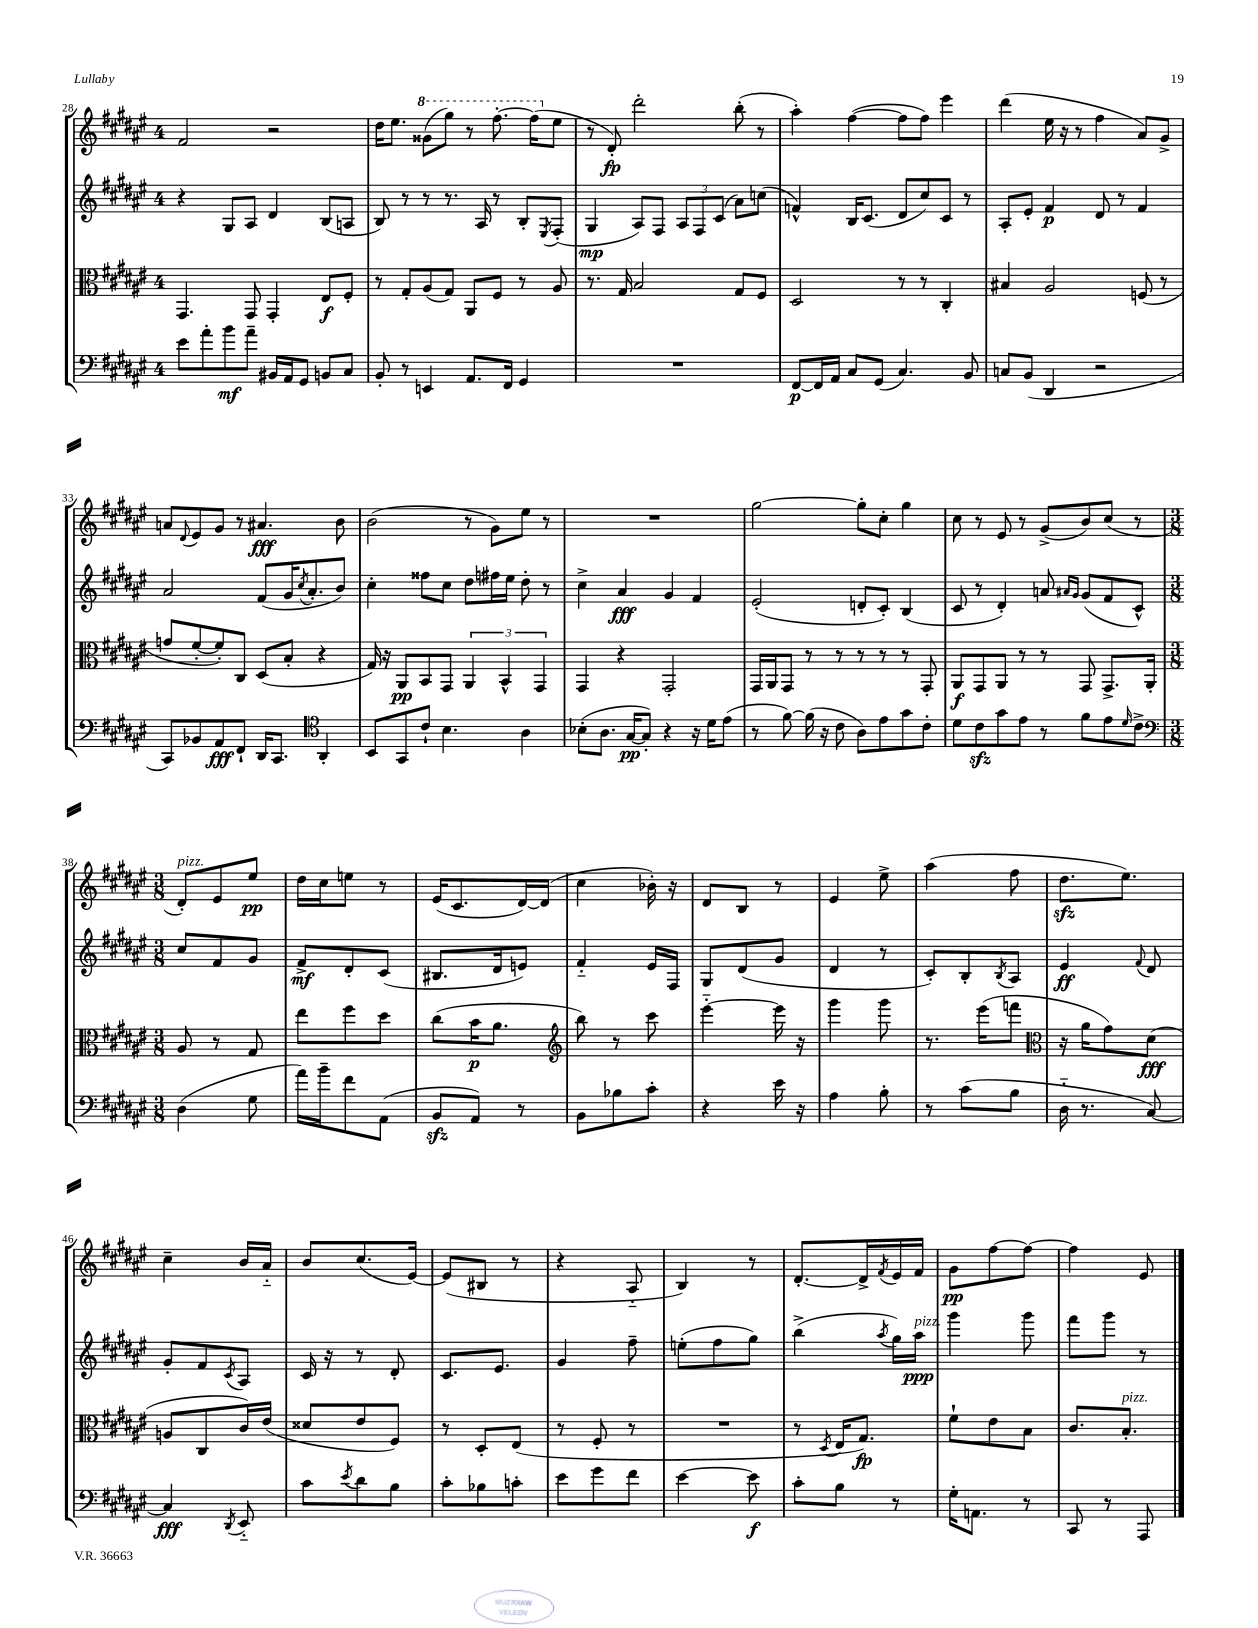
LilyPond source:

<<
\new StaffGroup <<
\new Staff = "s0" {
    \clef treble \key fis \major \once \override Staff.TimeSignature.style = #'single-digit \time 4/4
    fis'2 r2 |
    dis''16 eis''8. \ottava #1 gisis''8( gis'''8) r8 fis'''8.~-. fis'''16( \ottava #0 eis''8 |
    r8 dis'8-.\fp) dis'''2-. b''8-.( r8 |
    ais''4-.) fis''4~( fis''8 fis''8) eis'''4 |
    dis'''4( eis''16 r16 r8 fis''4 ais'8) gis'8-> |
    a'8 \appoggiatura { dis'8 } eis'8 gis'8 r8 ais'4.\fff b'8 |
    b'2( r8 gis'8) eis''8 r8 |
    R1 |
    gis''2~ gis''8-. cis''8-. gis''4 |
    cis''8 r8 eis'8 r8 gis'8->( b'8) cis''8( r8 |
    \numericTimeSignature \time 3/8 dis'8-.^\markup { \italic "pizz." }) eis'8 eis''8\pp |
    dis''16 cis''16 e''8 r8 |
    eis'16( cis'8. dis'16~) dis'16( |
    cis''4 bes'16-.) r16 |
    dis'8 b8 r8 |
    eis'4 eis''8-> |
    ais''4( fis''8 |
    dis''8.\sfz eis''8.) |
    cis''4-- b'16 ais'16-_ |
    b'8 cis''8.( eis'16~) |
    eis'8( bis8 r8 |
    r4 ais8-_ |
    b4) r8 |
    dis'8.~-. dis'16-> \acciaccatura { fis'8 } eis'16 fis'16 |
    gis'8\pp fis''8~ fis''8~ |
    fis''4 eis'8 \bar "|." |
}
\new Staff = "s1" {
    \clef treble \key fis \major \once \override Staff.TimeSignature.style = #'single-digit \time 4/4
    r4 gis8 ais8 dis'4 b8( a8 |
    b8) r8 r8 r8. ais16 r8 b8-. \acciaccatura { eis8 } fis8-.( |
    gis4\mp ais8) fis8 \tuplet 3/2 { ais8 fis8 cis'8( } ais'8) c''8( |
    f'4-^) b16 cis'8.( dis'8 cis''8) cis'8 r8 |
    ais8-. eis'8-. fis'4\p dis'8 r8 fis'4 |
    ais'2 fis'8( gis'16 \acciaccatura { cis''8 } ais'8.-. b'8) |
    cis''4-. fisis''8 cis''8 dis''8 fis''16 eis''16 dis''8-. r8 |
    cis''4-> ais'4\fff gis'4 fis'4 |
    eis'2-.( d'8-. cis'8-.) b4( |
    cis'8 r8 dis'4-.) a'8 \grace { ais'16 gis'16 } gis'8( fis'8 cis'8-^) |
    \numericTimeSignature \time 3/8 cis''8 fis'8 gis'8 |
    fis'8->\mf dis'8-. cis'8( |
    bis8. dis'16 e'8) |
    fis'4-_ eis'16 fis16 |
    gis8 dis'8( gis'8 |
    dis'4 r8 |
    cis'8-.) b8-. \acciaccatura { b8 } ais8 |
    eis'4\ff \appoggiatura { fis'8 } dis'8 |
    gis'8-. fis'8 \acciaccatura { cis'8 } ais8 |
    cis'16 r16 r8 dis'8-. |
    cis'8. eis'8. |
    gis'4 fis''8-- |
    e''8-.( fis''8 gis''8) |
    b''4->( \acciaccatura { ais''8 } gis''16) ais''16\ppp^\markup { \italic "pizz." } |
    gis'''4 gis'''8 |
    fis'''8 gis'''8 r8 \bar "|." |
}
\new Staff = "s2" {
    \clef alto \key fis \major \once \override Staff.TimeSignature.style = #'single-digit \time 4/4
    gis,4. gis,8 gis,4-. eis8\f fis8-. |
    r8 gis8-. ais8( gis8) ais,8 fis8 r8 ais8 |
    r8. gis16 b2 gis8 fis8 |
    dis2 r8 r8 cis4-. |
    bis4 ais2 f8( r8 |
    g'8 fis'8~-. fis'8-.) cis8 dis8( b8-. r4 |
    gis16) r16 ais,8\pp b,8 gis,8 \tuplet 3/2 { ais,4 b,4-^ gis,4 } |
    gis,4 r4 gis,2-. |
    gis,16 ais,16 gis,8 r8 r8 r8 r8 r8 gis,8-. |
    ais,8\f gis,8 ais,8 r8 r8 gis,8 gis,8.-> ais,16-. |
    \numericTimeSignature \time 3/8 ais8 r8 gis8 |
    eis''8 fis''8 dis''8 |
    cis''8( b'16\p ais'8. |
    \clef treble b''8) r8 cis'''8 |
    eis'''4~-_ eis'''16 r16 |
    gis'''4 gis'''8 |
    r8. eis'''16( f'''8 |
    \clef alto r16 ais'16 gis'8) dis'8\fff( |
    a8 cis8 cis'16) eis'16( |
    disis'8 eis'8 fis8) |
    r8 dis8-. eis8( |
    r8 fis8-. r8 |
    R4. |
    r8 \acciaccatura { dis8 } eis16 gis8.\fp) |
    fis'8-! eis'8 b8 |
    cis'8. b8.-.^\markup { \italic "pizz." } \bar "|." |
}
\new Staff = "s3" {
    \clef bass \key fis \major \once \override Staff.TimeSignature.style = #'single-digit \time 4/4
    eis'8 ais'8-. b'8\mf ais'8-- bis,16 ais,16 gis,8 b,8 cis8 |
    b,8-. r8 e,4 ais,8. fis,16 gis,4 |
    R1 |
    fis,8~\p fis,16 ais,16 cis8 gis,8( cis4.) b,8 |
    c8 b,8( dis,4 r2 |
    cis,8) bes,8 ais,8\fff fis,8-! dis,16 cis,8. \clef tenor ais,4-. |
    b,8 gis,8 cis'8-! b4. ais4 |
    bes8-.( ais8. gis16~\pp gis8-.) r4 r16 dis'16 eis'8( |
    r8 fis'8~) fis'16( r16 cis'8 ais8) eis'8 gis'8 cis'8-. |
    dis'8 cis'8\sfz gis'8 eis'8 r8 fis'8 eis'8 \grace { dis'16 } cis'8-> |
    \numericTimeSignature \time 3/8 \clef bass dis4( gis8 |
    ais'16) b'16-- fis'8 ais,8( |
    b,8\sfz ais,8) r8 |
    b,8 bes8 cis'8-. |
    r4 eis'16 r16 |
    ais4 b8-. |
    r8 cis'8( b8 |
    dis16-_ r8. cis8~) |
    cis4\fff \acciaccatura { dis,8 } eis,8-_ |
    cis'8 \acciaccatura { eis'8 } dis'8 b8 |
    cis'8-. bes8 c'8-. |
    eis'8 gis'8 fis'8 |
    eis'4~ eis'8\f |
    cis'8-. b8 r8 |
    gis16-. a,8. r8 |
    cis,8 r8 ais,,8 \bar "|." |
}
>>
>>
\layout { \context { \Score currentBarNumber = #28 } }
